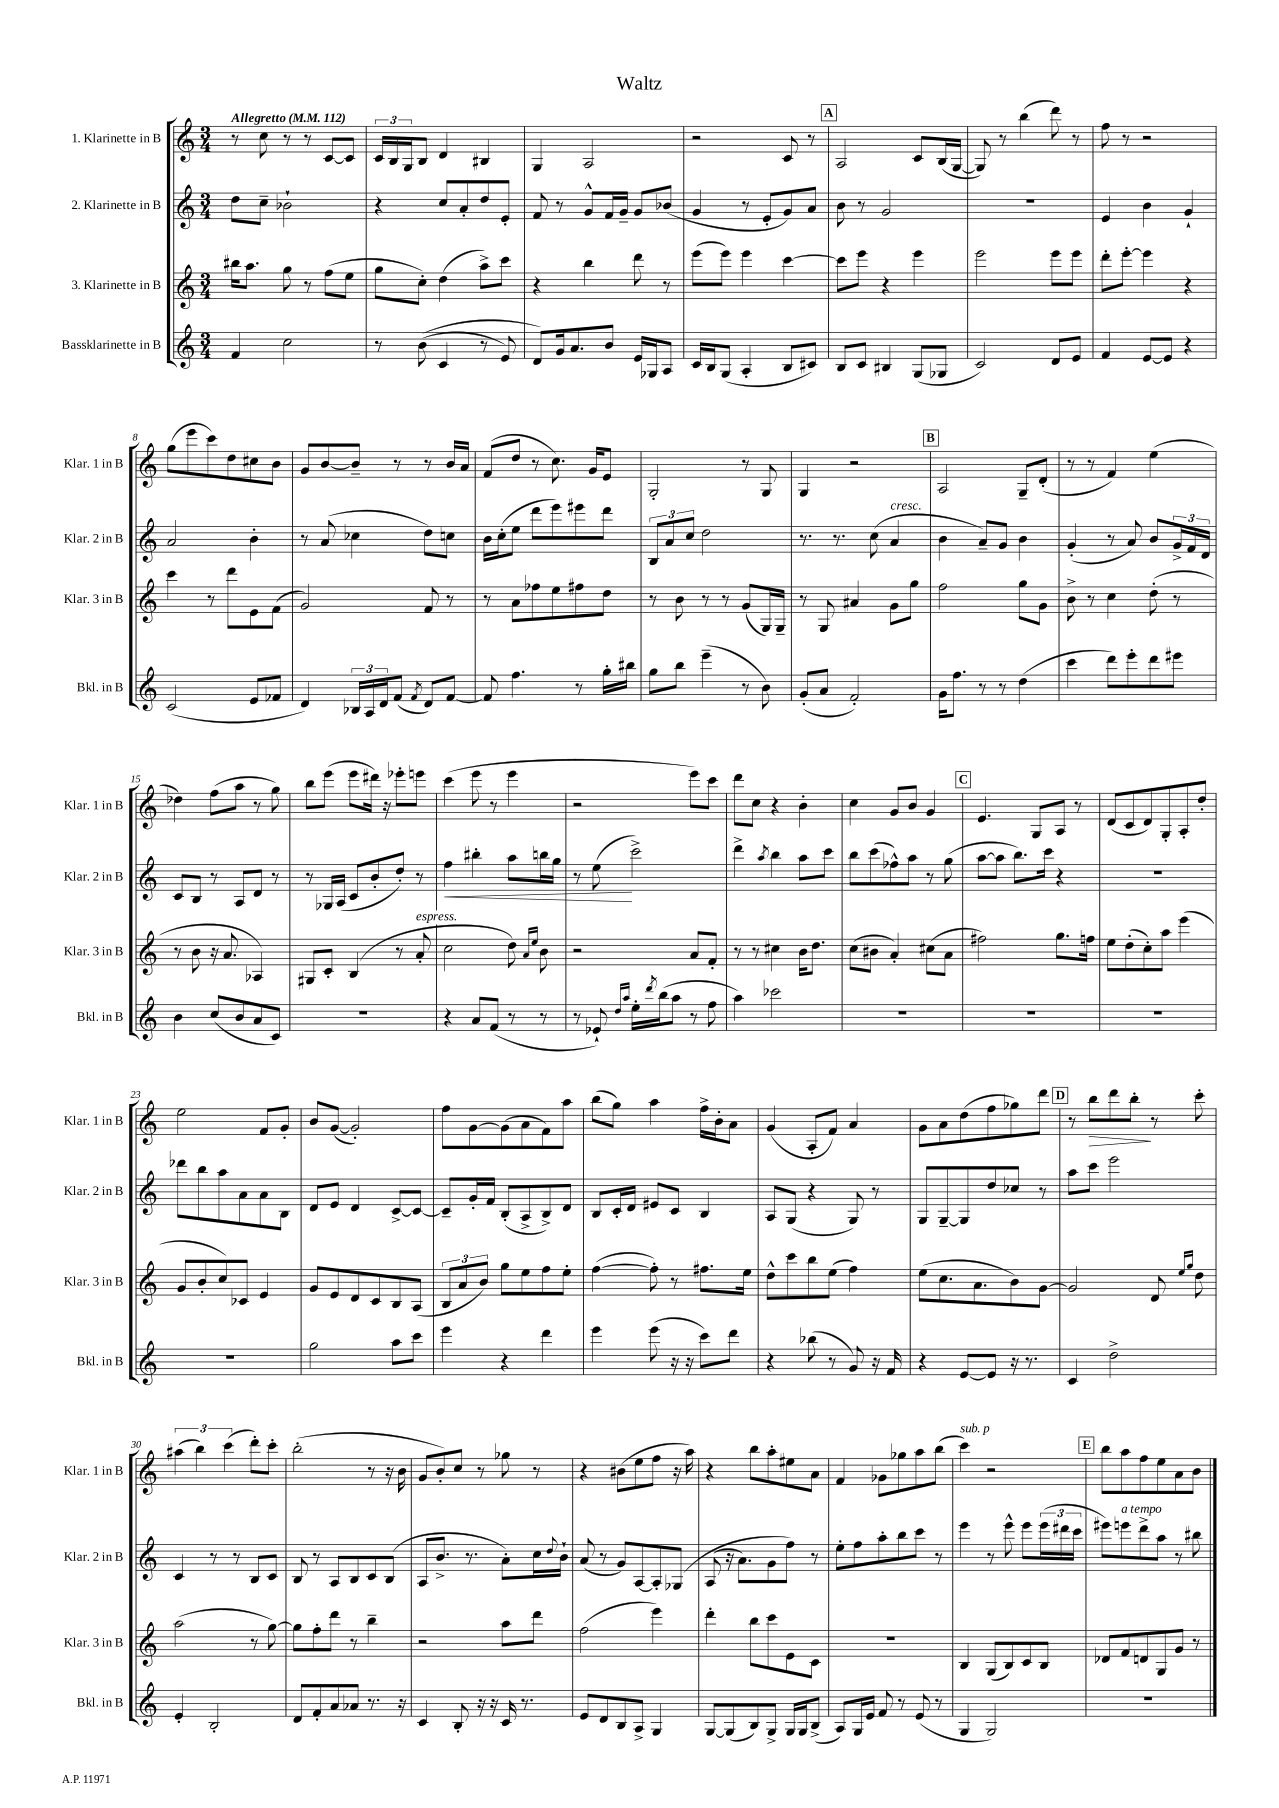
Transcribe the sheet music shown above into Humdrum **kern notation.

**kern	**kern	**kern	**kern
*staff4	*staff3	*staff2	*staff1
*clefG2	*clefG2	*clefG2	*clefG2
*k[]	*k[]	*k[]	*k[]
*M3/4	*M3/4	*M3/4	*M3/4
*MM112	*MM112	*MM112	*MM112
4f	16bb#	8dd	8r
.	8.aa	.	.
.	.	8cc~	8cc
2cc	8gg	2b-`	8r
.	8r	.	8r
.	(8ff	.	[8c
.	8ee	.	8c]
=	=	=	=
8r	8gg	4r	24c
.	.	.	24B
.	.	.	24G
&((8b	8cc')	.	8B
4c	(4dd	8cc	4d
.	.	8a'	.
8r	8aa^)	8dd	4B#
8e)	8ccc	8e'	.
=	=	=	=
8d&)	4r	8f	4G
16g	.	8r	.
8.a	.	.	.
.	4bb	8g^^	2A
8b	.	16f	.
.	.	16g~	.
16e	8ddd	8g	.
16G-	.	.	.
8A	8r	(8b-	.
=	=	=	=
16c	(8eee	4g	2r
16B	.	.	.
(8G	8eee)	.	.
4A'	4eee	8r	.
.	.	8e'	.
8B	[4ccc	8g)	8c
8c#)	.	8a	8r
=	=	=	=
8B	8ccc]	8b	2A
8c	8eee	8r	.
4B#	4r	2g	.
(8G	4eee	.	8c
8G-	.	.	(16B
.	.	.	[16G
=	=	=	=
2c)	2eee	2.r	8G])
.	.	.	8r
.	.	.	(4bb
8d	8eee	.	8ddd)
8e	8eee	.	8r
=	=	=	=
4f	8ddd'	4e	8ff
.	[8eee'	.	8r
[8e	4eee]	4b	2r
8e]	.	.	.
4r	4r	4g`	.
=	=	=	=
(2c	4ccc	2a	(8gg
.	.	.	8eee
.	8r	.	8ccc)
.	8ddd	.	8dd
8e	8e	4b'	8cc#
8f-	(8f	.	8b
=	=	=	=
4d)	2g)	8r	8g
.	.	(8a	[8b
24B-	.	4cc-	8b~]
24A	.	.	.
24d	.	.	.
(8f	.	.	8r
8qf	.	.	.
8d)	8f	8dd)	8r
[8f	8r	8cc	16b
.	.	.	16a
=	=	=	=
8f]	8r	16b	(8f
.	.	(16cc'	.
4.ff	8a	8ee	8dd
.	8ff-	8ddd	8r
.	8ee	8eee)	8.cc)
8r	8ff#	8eee#	.
.	.	.	16g
16gg'	8dd	8ddd	8e
16bb#	.	.	.
=	=	=	=
8gg	8r	12B	2G'
.	.	12a	.
8bb	8b	.	.
.	.	12cc	.
(4eee~	8r	2dd	.
.	8r	.	.
8r	(8g	.	8r
8b)	16G)	.	8G
.	16G~	.	.
=	=	=	=
(8g'	8r	8.r	4G
8a	8G	.	.
.	.	8.r	.
2f')	4a#	.	2r
.	.	(8cc	.
.	8g	4a	.
.	8gg	.	.
=	=	=	=
16g	2ff	4b	2A
8.ff	.	.	.
8r	.	8a~)	.
8r	.	8g	.
(4dd	8gg	4b	8G~
.	8g	.	(8d'
=	=	=	=
4ccc	8b^	(4g'	8r
.	8r	.	8r
8ddd)	4cc	8r	4f)
8eee'	.	8a)	.
8ddd	(8dd'	8b	(4ee
8eee#	8r	24g^	.
.	.	24f	.
.	.	24d	.
=	=	=	=
4b	8r	8c	4dd-)
.	8b	8B	.
(8cc	16r	8r	(8ff
.	8.a	.	.
8b	.	8A	8aa
8a	4A-)	8d	8r
8c)	.	8r	8gg)
=	=	=	=
2.r	8G#	8r	8bb
.	8c'	16G-	(8eee
.	.	(16A	.
.	(4B	8c	8eee
.	.	8b'	16ddd#)
.	.	.	16r
.	8r	8dd')	8eee-'
.	8a'	8r	8eee
=	=	=	=
4r	2cc	4ff	(4ccc
8a	.	4bb#'	8eee
(8f	.	.	8r
8r	8dd)	8aa	4eee
.	16qqa	.	.
.	16qqee	.	.
8r	8b	16bb	.
.	.	16gg	.
=	=	=	=
8r	2r	8r	2r
8e-`)	.	(8ee	.
16qqdd	.	.	.
16qqaa	.	.	.
16ee'	.	2ccc^)	.
8qddd	.	.	.
(16bb	.	.	.
8aa	.	.	.
8r	8a	.	8eee)
8ff	8f'	.	8ccc
=	=	=	=
4aa)	8r	4ddd^	8ddd
.	8r	.	8cc
.	.	8qaa	.
2ccc-	4cc#	4bb	4r
.	16b	8aa	4b'
.	8.dd	.	.
.	.	8ccc	.
=	=	=	=
2.r	(8cc	8bb	4cc
.	8b#	(8ccc	.
.	4a')	8ff-^^)	8g
.	.	8aa	8b
.	(8cc#	8r	4g
.	8a	(8gg	.
=	=	=	=
2.r	2ff#)	[8aa	4.e
.	.	8aa]	.
.	.	8.bb)	.
.	.	.	8G
.	.	16ccc	.
.	8.gg	4r	8A
.	.	.	8r
.	16ff	.	.
=	=	=	=
2.r	8ee	2.r	(8d
.	(8dd'	.	8c
.	8cc')	.	8d)
.	8aa	.	8G'
.	(4eee	.	8A'
.	.	.	8dd'
=	=	=	=
2.r	8g	8ddd-	2ee
.	8b'	8bb	.
.	8cc)	8aa	.
.	8c-	8a	.
.	4e	8a	8f
.	.	8B	8g'
=	=	=	=
2gg	8g	8d	8b
.	8e	8e	([8g
.	8d	4d	2g'])
.	8c	.	.
8aa	8B	[8c^	.
8ccc	(8A	8c_	.
=	=	=	=
4eee	12B	8c~]	8ff
.	12a	.	.
.	.	16g'	[8g
.	12b)	.	.
.	.	16f	.
4r	8gg	(8B'	(8g]
.	8ee	8A^	8a
4ddd	8ff	8B^)	8f)
.	8ee'	8d	8aa
=	=	=	=
4eee	([4ff	8B	(8bb
.	.	16c'	8gg)
.	.	16d	.
(8eee	8ff'])	8e#	4aa
16r	8r	8c	.
16r	.	.	.
8ccc)	8.ff#	4B	16ff^
.	.	.	16b'
8ddd	.	.	8a
.	16ee	.	.
=	=	=	=
4r	8dd^^	8A	(4g
.	8ccc	(8G	.
(8bb-	8bb	4r	8A'
8r	(8ee	.	8f)
8g)	4ff)	8G)	4a
16r	.	8r	.
16f	.	.	.
=	=	=	=
4r	(8ee	8G	8g
.	8.cc	[8G~	8a
[8e	.	8G]	(8dd
.	8.a	.	.
8e]	.	8dd	8ff
16r	8b)	8cc-	8gg-)
8.r	.	.	.
.	[8g	8r	8ddd
=	=	=	=
4c	2g]	8aa	8r
.	.	8ccc	8bb
2dd^	.	2eee	8ddd
.	.	.	8bb'
.	8d	.	8r
.	16qqee	.	.
.	16qqgg	.	.
.	8dd	.	8ccc'
=	=	=	=
4e'	(2aa	4c	(6aa#
.	.	.	6bb)
2B'	.	8r	.
.	.	.	(6ccc
.	.	8r	.
.	8r	8B	8ddd')
.	[8gg)	8c	8ccc'
=	=	=	=
8d	8gg]	8B	(2bb'
8f'	8ff'	8r	.
8a	8ddd	8A	.
8a-	8r	8B	.
8.r	4bb~	8c	8r
.	.	(8B	16r
16r	.	.	16b
=	=	=	=
4c	2r	8A	8g
.	.	8.b^	8b')
8B'	.	.	8cc
.	.	8.r	.
16r	.	.	8r
16r	.	.	.
16c	8aa	8a')	8gg-
8.r	.	.	.
.	8ddd	16cc	8r
.	.	8qqdd	.
.	.	16b`	.
=	=	=	=
8e	(2ff	(8a	4r
8d	.	8r	.
8B	.	8g)	(8b#
8A^	.	[8A	8ee
4G	4eee)	8A']	8ff
.	.	&(8G-	16r
.	.	.	16aa)
=	=	=	=
[8G	4ddd'	(8A	4r
(8G]	.	16r	.
.	.	8.a)	.
8B)	8bb	.	8bb
8G^	8ccc	8g	8aa'
16G	8e	8ff&)	8ee#
16G	.	.	.
(8B^	8c	8r	8a
=	=	=	=
8A)	2.r	8ee'	4f
16G	.	8ff	.
16e	.	.	.
8f	.	8aa'	8g-
8r	.	8bb	8gg-
(8e	.	8ccc	8aa
8r	.	8r	(8bb
=	=	=	=
4G	4B	4eee	4ccc)
2G)	(8G	8r	2r
.	8B)	8eee^^	.
.	8c	8eee	.
.	8B	(24eee	.
.	.	24ddd#	.
.	.	24ccc	.
=	=	=	=
2.r	8d-	8eee#)	8bb
.	8f	8eee	8aa
.	8d	8ddd^	8ff
.	8G	8aa	8ee
.	8g	8r	8a
.	8r	8bb#	8b
==	==	==	==
*-	*-	*-	*-
